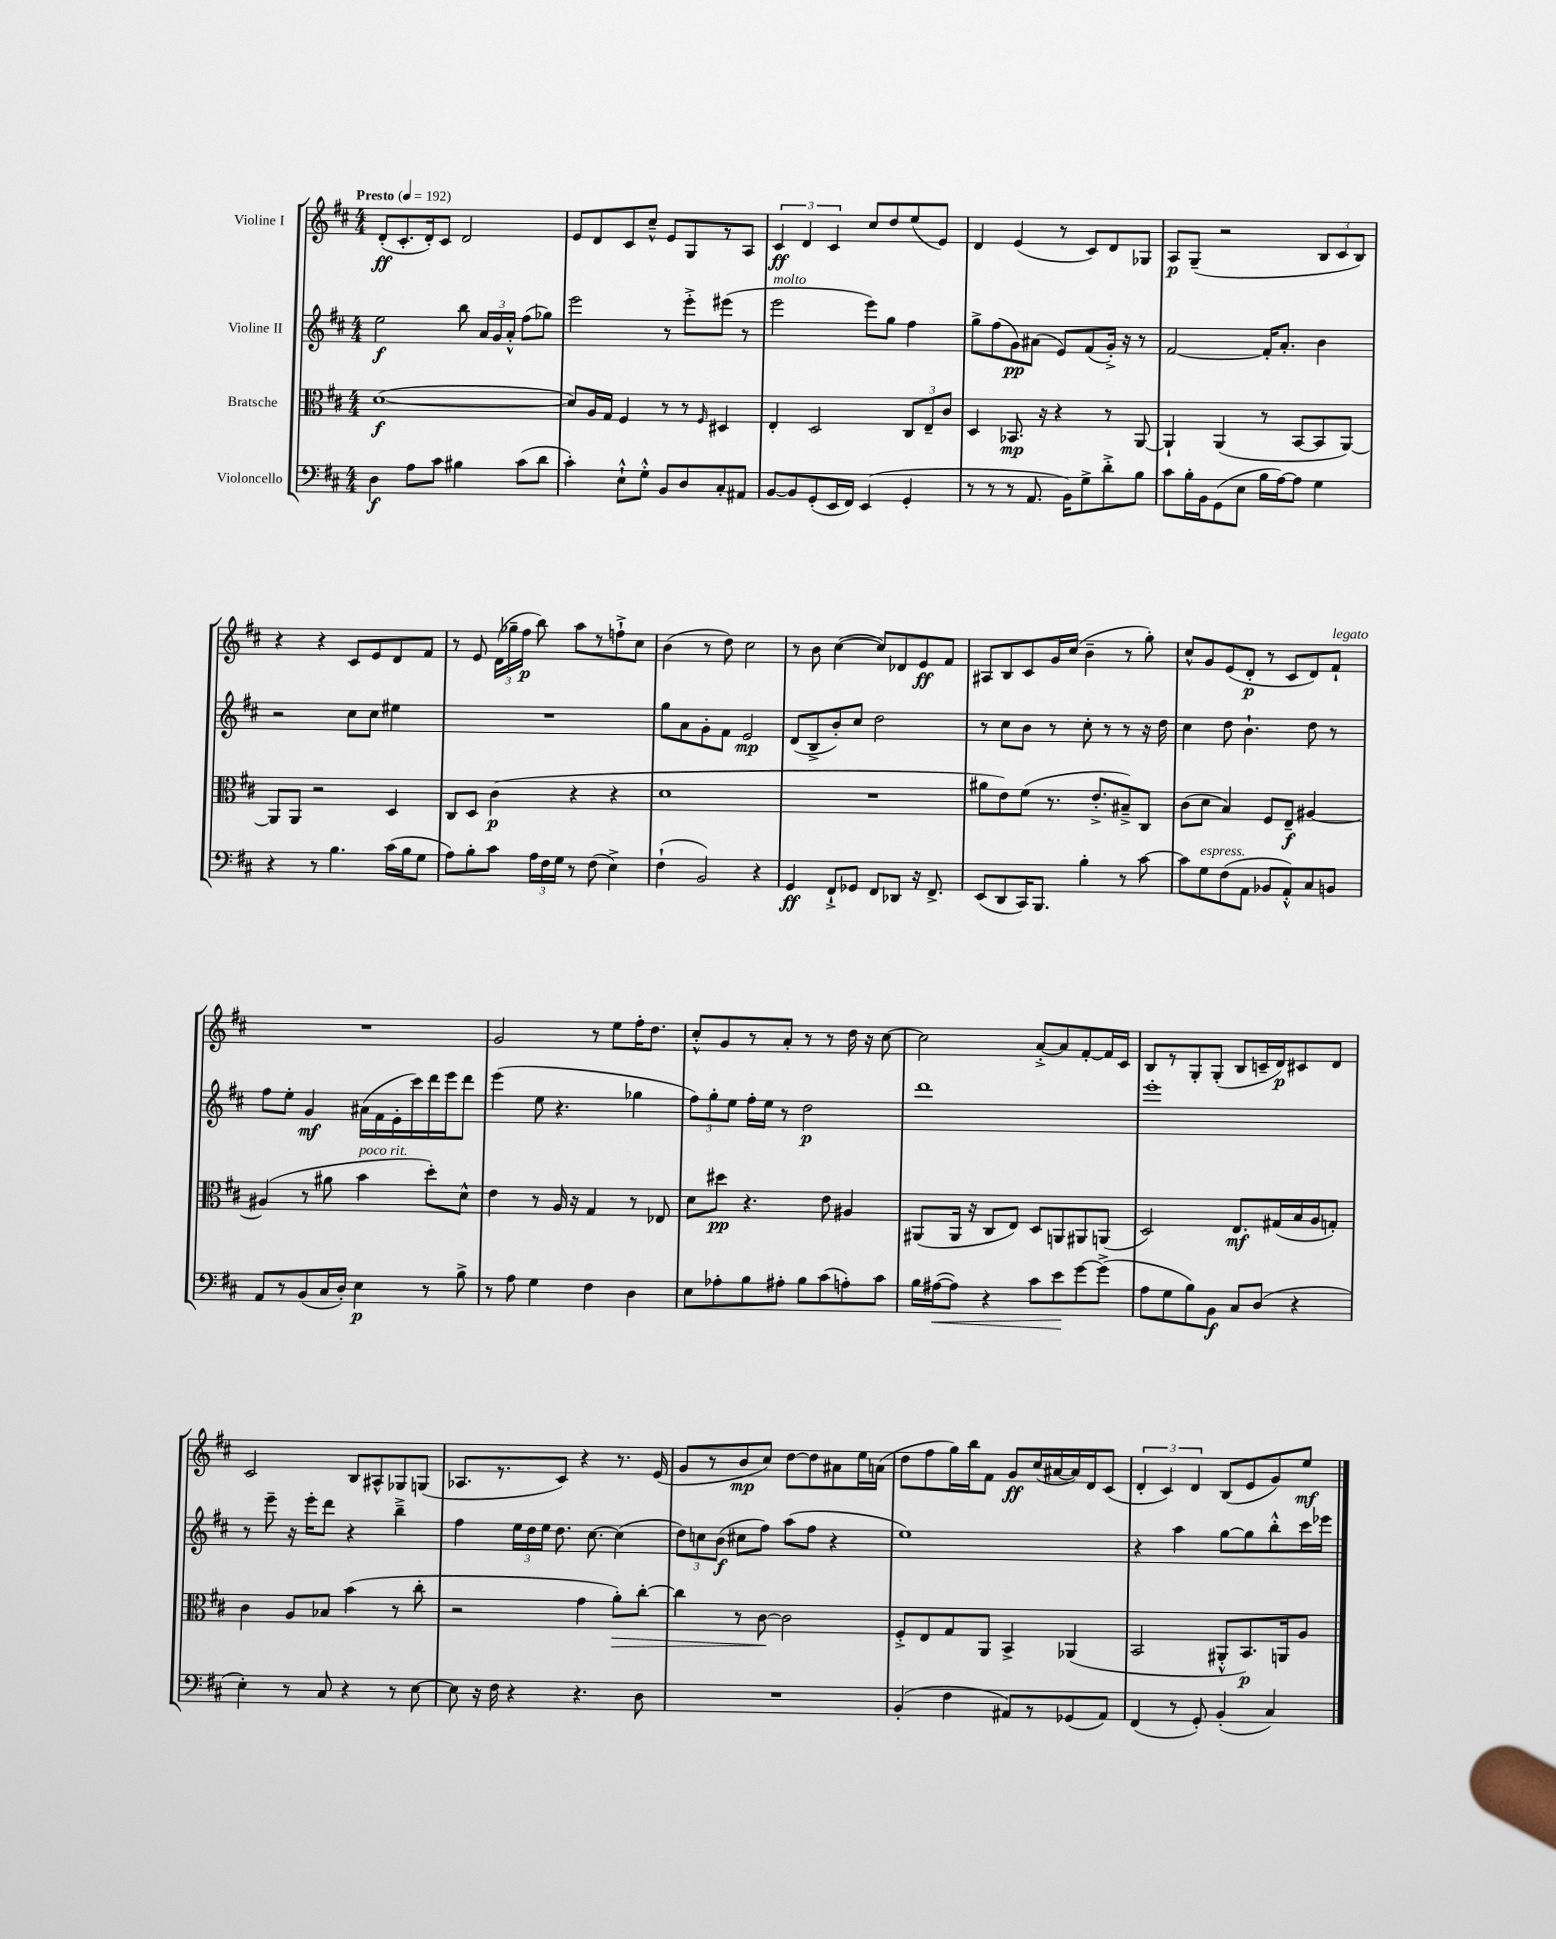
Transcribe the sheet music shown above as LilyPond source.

<<
\new StaffGroup <<
\new Staff = "s0" \with { instrumentName = "Violine I" } {
    \clef treble \key d \major \numericTimeSignature \time 4/4 \tempo "Presto" 4 = 192
    \autoBeamOff d'8[-.\ff( cis'8.-. d'16-.) cis'8] d'2 |
    e'8[ d'8 cis'8 cis''8]---^ e'8[ g8 r8 a8] |
    \tuplet 3/2 { cis'4\ff d'4 cis'4 } cis''8[ d''8 e''8( e'8]) |
    d'4 e'4( r8 cis'8[) d'8 ges8] |
    a8[\p g8]--( r2 \tuplet 3/2 { b8[ cis'8 b8]) } |
    r4 r4 cis'8[ e'8 d'8 fis'8] |
    r8 e'8 \tuplet 3/2 { d'16[( ges''16-- fis''16]\p } b''8) a''8[ r8 f''8-!-> cis''8] |
    b'4( r8 d''8) cis''2 |
    r8 b'8 cis''4~( cis''8[) des'8 e'8\ff fis'8] |
    ais8[ b8 cis'8 g'16 cis''16]( b'4-- r8 g''8-.) |
    cis''8[-^ g'8 e'8( d'8]-.\p r8 cis'8[ d'8) fis'8]-!^\markup { \italic "legato" } |
    R1 |
    g'2 r8 e''8[ fis''16-. d''8.] |
    cis''8[-.-^ g'8 r8 a'8]-. r8 r8 d''16 r16 cis''8~ |
    cis''2 a'8[~-.-> a'8 fis'8~-. fis'16 cis'16] |
    b8[ r8 g8-. g8]-.( b8[ c'16-- d'16\p) cis'8 d'8] |
    cis'2 b8[ ais8-^ ges8 g8]( |
    aes8.[ r8. cis'8]) r4 r8. e'16( |
    g'8[ r8 b'8\mp cis''8]) d''8[~ d''8 ais'8 e''16 a'16]( |
    d''8[ fis''8 g''16) b''16 fis'8] g'8[\ff cis''16( ais'16~ ais'16) d'16 cis'8]( |
    \tuplet 3/2 { d'4-. cis'4) d'4 } b8[( e'8 g'8) e''8]\mf \bar "|." |
}
\new Staff = "s1" \with { instrumentName = "Violine II" } {
    \clef treble \key d \major \numericTimeSignature \time 4/4
    \autoBeamOff e''2\f b''8 \tuplet 3/2 { a'16[ g'16 a'16]-.-^ } fis''8[( ges''8]) |
    e'''2 r8 e'''8[-.-> eis'''8]( r8 |
    e'''2^\markup { \italic "molto" } e'''8[) g''8] fis''4 |
    g''8[-> fis''8( g'8\pp) ais'8]( e'8[) fis'8( g'16]-.->) r16 r8 |
    fis'2~ fis'16[-. a'8.]-. b'4 |
    r2 cis''8[ cis''8] eis''4 |
    R1 |
    g''8[ a'8 g'8-. fis'8] e'2\mp |
    d'8[( b8-> b'8-.) cis''8] d''2 |
    r8 cis''8[ b'8] r8 cis''8-. r8 r8 r16 d''16 |
    cis''4 d''8 b'4.-! d''8 r8 |
    fis''8[ e''8]-. g'4\mf ais'16[( fis'16 e'16-. cis'''16) d'''16 e'''16 d'''8] |
    e'''4( e''8 r4. ges''4 |
    \tuplet 3/2 { fis''8[) g''8-. e''8] } fis''16[-. e''16] r8 d''2\p |
    d'''1 |
    e'''1-. |
    r8 e'''8-- r16 e'''16[-. d'''8] r4 b''4---> |
    fis''4 \tuplet 3/2 { e''16[ d''16 e''16] } d''8. cis''8.~ cis''4( |
    \tuplet 3/2 { d''8[) c''8 b'8]\f( } cis''8[ fis''8]) a''8[( fis''8] r4 |
    e''1) |
    r4 a''4 g''8[~ g''8 b''8-.-^ cis'''16 ees'''16] \bar "|." |
}
\new Staff = "s2" \with { instrumentName = "Bratsche" } {
    \clef alto \key d \major \numericTimeSignature \time 4/4
    \autoBeamOff d'1~\f( |
    d'8[) a16 g16] fis4 r8 r8 \grace { fis16 } dis4 |
    e4-. d2 \tuplet 3/2 { cis8[ e8-- cis'8] } |
    d4 bes,8.\mp r16 r4 r8 a,8~ |
    a,4-! a,4( r8 b,8[~ b,8 a,8]~) |
    a,8[ a,8] r2 d4 |
    cis8[ d8] cis'4\p( r4 r4 |
    d'1 |
    R1 |
    ais'8[ e'8) fis'8]( r8. e'8.[-.-> bis8--->) cis8] |
    cis'8[( d'8] b4) fis8[ e8]--\f ais4~ |
    ais4( r8 ais'8 b'4^\markup { \italic "poco rit." } d''8[-.) d'8]-^ |
    e'4 r8 a16 r16 g4 r8 ees8 |
    d'8[ dis''8]\pp r4. e'8 ais4 |
    ais,8[( ais,16] r16 cis8[ e8]) d8[ a,8 ais,8 a,8]( |
    d2) e8.[\mf gis16( b16 a16 g8]-.) |
    cis'4 a8[ bes8] b'4( r8 cis''8-. |
    r2 g'4 a'8[-.\>) cis''8]~-. |
    cis''4 r8 cis'8~\! cis'2 |
    fis8[-.-> e8 g8 a,8] b,4-> aes,4( |
    b,2 ais,8[-.-^ b,8.\p) a,16 a8] \bar "|." |
}
\new Staff = "s3" \with { instrumentName = "Violoncello" } {
    \clef bass \key d \major \numericTimeSignature \time 4/4
    \autoBeamOff d4\f a8[ cis'8] bis4 cis'8[( d'8] |
    cis'4-.) e8[-!-^ g8]-.-^ b,8[ d8 cis8-. ais,8] |
    b,8[~ b,8 g,8-.( e,16 fis,16]) e,4( g,4-. |
    r8 r8 r8 a,8. b,16[) g8-> d'8-.-> b8] |
    cis'8[ b16-. b,16 g,8( e8] b16[ a16~) a8] g4 |
    r4 r8 b4. cis'16[( b16 g8] |
    a8[) b8-. cis'8] \tuplet 3/2 { a16[ fis16 g16] } r8 fis8( e4->) |
    fis4-!( b,2) r4 |
    g,4\ff fis,8[-!-> ges,8] fis,8[ des,8] r16 fis,8.-> |
    e,8[( d,8 cis,16) b,,8.] b4-. r8 cis'8~ |
    cis'8[ g8^\markup { \italic "espress." } fis8( a,8] bes,8[ a,8-.-^) cis8 b,8] |
    a,8[ r8 b,8( cis16 d16]-.) e4\p r8 b8-> |
    r8 a8 g4 fis4 d4 |
    e8[ aes8-. b8 ais8]-. b8[ cis'8( a8-.) cis'8] |
    b16[ ais16~\<( ais8]) r4 cis'8[ e'8\! g'8~ g'8]->( |
    a8[ g8 b8) b,8]\f cis8[ d8]( r4 |
    e4-.) r8 cis8 r4 r8 e8~ |
    e8 r16 fis16 r4 r4. d8 |
    R1 |
    b,4-.( fis4 ais,8[) r8 ges,8( ais,8]) |
    fis,4( r8 g,8-.) b,4-.( cis4) \bar "|." |
}
>>
>>
\layout { \context { \Score \remove "Bar_number_engraver" } }
